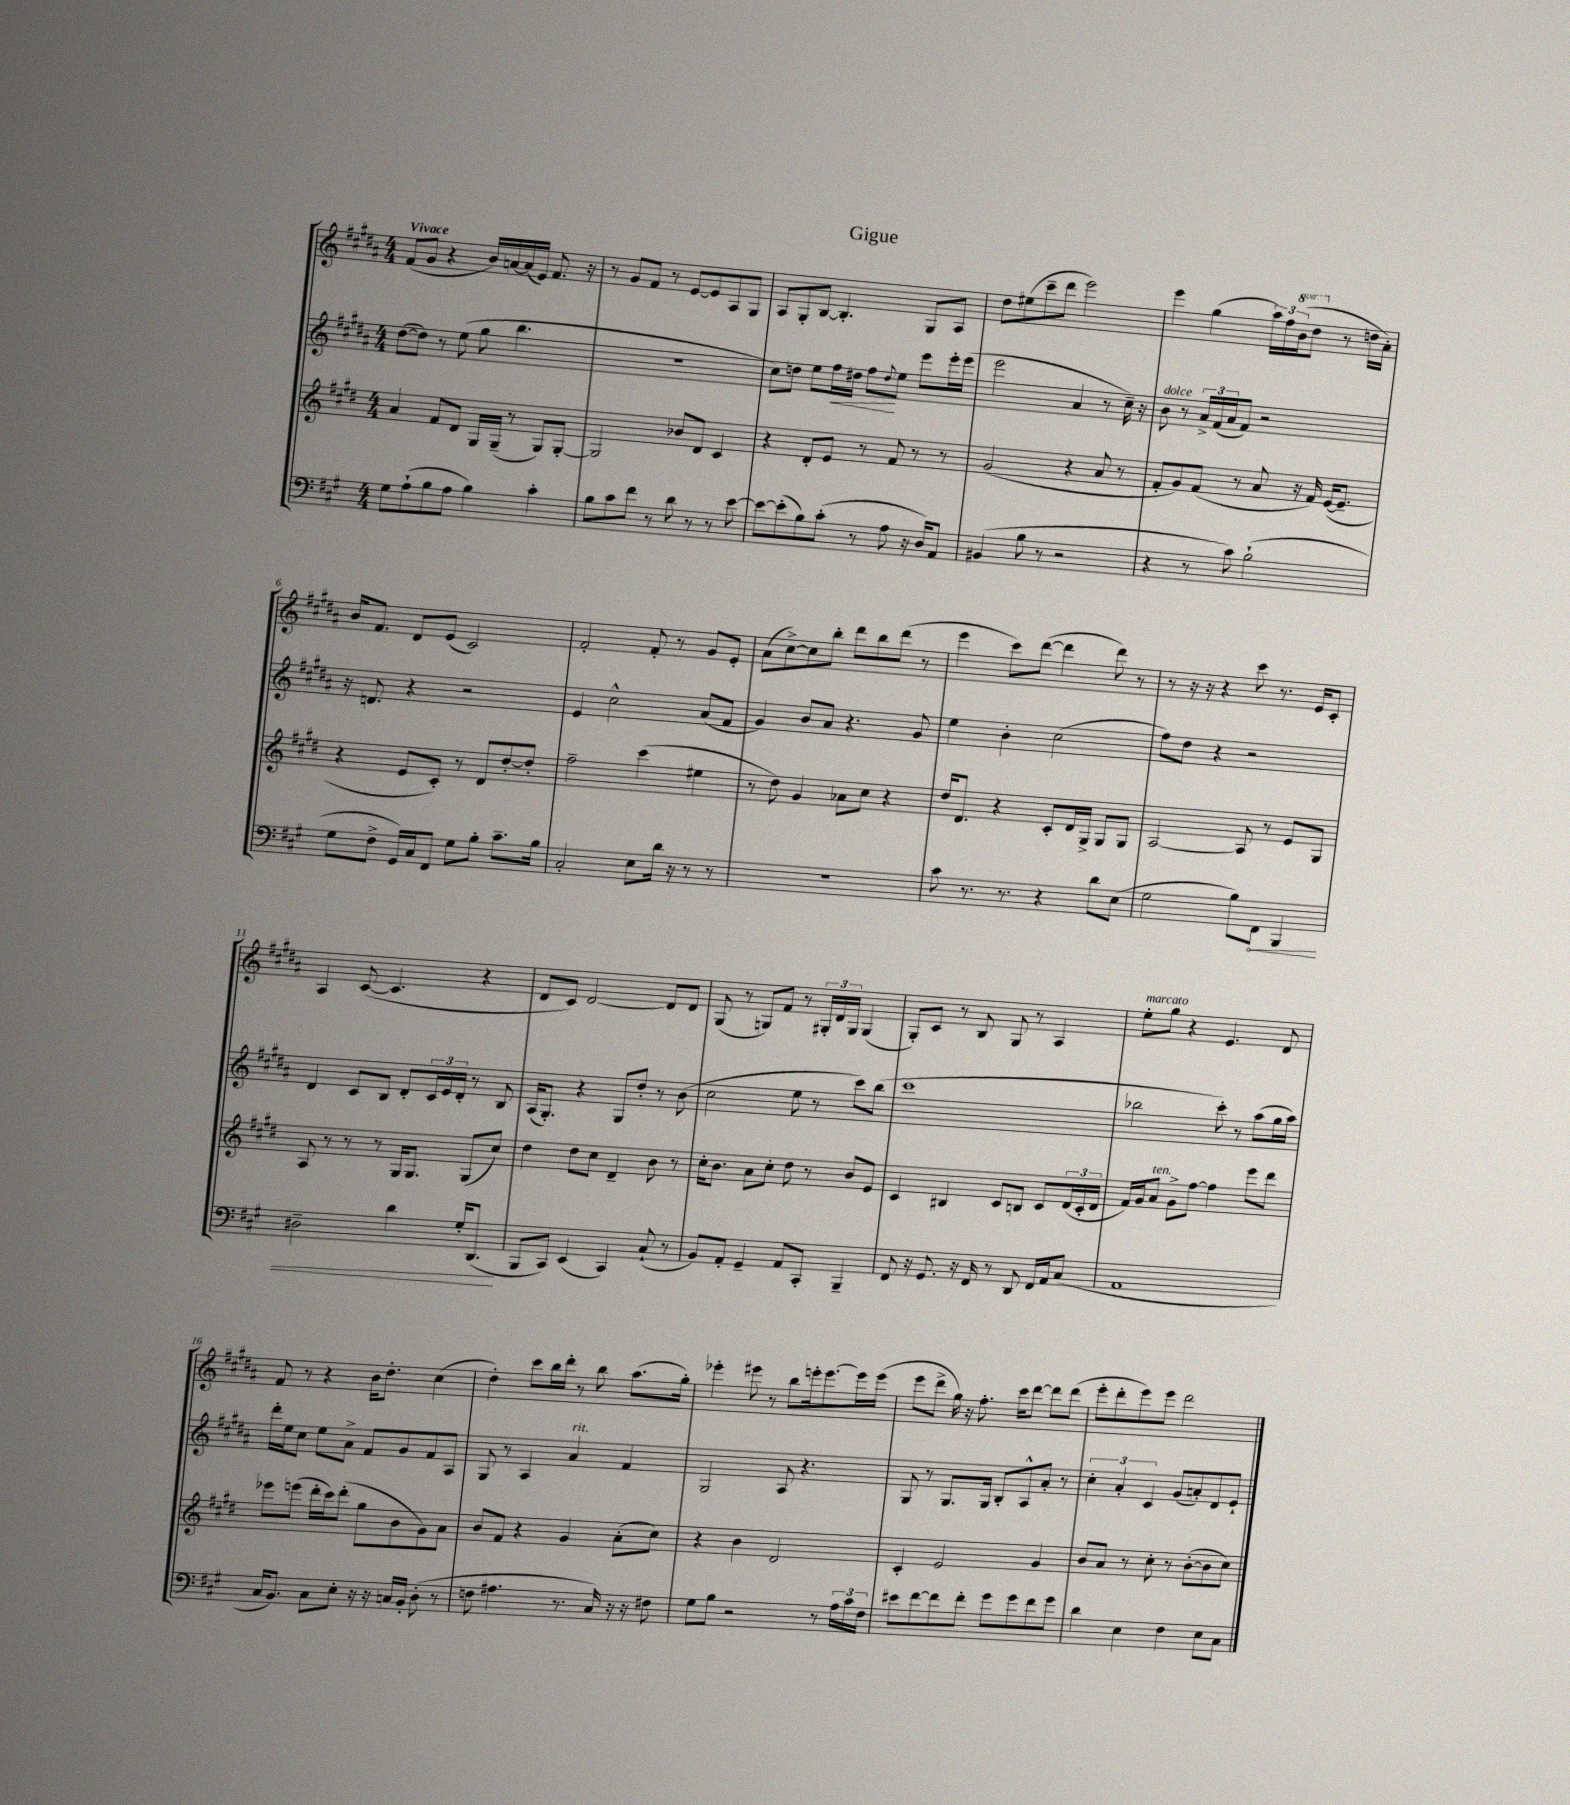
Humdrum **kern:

**kern	**kern	**kern	**kern
*staff4	*staff3	*staff2	*staff1
*clefF4	*clefG2	*clefG2	*clefG2
*k[f#c#g#]	*k[f#c#g#d#]	*k[f#c#g#d#a#]	*k[f#c#g#d#a#]
*M4/4	*M4/4	*M4/4	*M4/4
8G#	4a	([8dd#	(8f#
(8A`	.	8dd#])	8g#
8B	8f#	8r	4r
8A	8d#	(8ee	.
4B)	16G#	8gg#	16b)
.	(16G#~	.	[16a
.	8r	4.bb	(16a]
.	.	.	16e)
4c#'	8G#)	.	8.f#
.	[8G#'	.	.
.	.	.	16r
=	=	=	=
8B	2G#]	1r	8r
8c#	.	.	8g#
8f#	.	.	8f#
8r	.	.	8r
8d	8b-	.	[8e
8r	8d#	.	8e]
8r	4c#	.	8A#
[8e	.	.	8G#
=	=	=	=
8e_	4r	8cc#)	8A#
(8e']	.	8dd	8G#'
8B)	8d#'	8ee	[8B
(8c#'	8e	16ff#	4.B']
.	.	16dd#	.
8r	8r	8ff#	.
.	.	8qqdd#	.
8A	8f#	8ee	.
16r	8r	8eee	8G#
16D)	.	.	.
8AA	8r	16eee'	8A#
.	.	(16eee	.
=	=	=	=
(4BB#	(2g#	2eee	8dd#
.	.	.	(8ee#
8B	.	.	8ccc#~
8r	.	.	8ddd#
2r	4r	4a#	2eee)
.	8a	8r	.
.	8r	16cc#~)	.
.	.	16r	.
=	=	=	=
4r	8f#'	8b	4eee
.	8g#)	8r	.
8r	(8f#	24a#^	(4gg#
.	.	(24f#	.
.	.	24a#	.
8c#)	8r	8f#)	.
(2B`	8a	2r	24aa#)
.	.	.	24ff#
.	.	.	(24bb
.	16r	.	8ddd#
.	16f#)	.	.
.	([16e	.	8r
.	8.e~]	.	.
.	.	.	16dd
.	.	.	16a#')
=	=	=	=
8G#	4r	16r	16b
.	.	8.d	8.f#
8F#^	.	.	.
16GG#)	8e	4r	8d#
16C#	.	.	.
8FF#	8c#')	.	(8e
8G#	8r	2r	2c#)
8B'	8d#	.	.
8.c#~	[8dd#'	.	.
.	8dd#']	.	.
16B	.	.	.
=	=	=	=
2C#'	2ff#~	4e	2f#'
.	.	2cc#^^	.
8E	(4ccc#	.	8f#'
16d	.	.	8r
16r	.	.	.
8r	4ee#	(8a#	8g#
8r	.	8f#	8e'
=	=	=	=
1r	8r	4g#)	(8a#
.	8dd#)	.	[8cc#^)
.	4g#	8b	8cc#]
.	.	8a#	8bb'
.	8a-	4.r	8ddd#
.	8cc#	.	8bb
.	4r	.	(8ddd#
.	.	8g#	8r
=	=	=	=
8c#	16dd#	4ee	4eee
.	8.d#	.	.
8.r	.	.	.
.	4r	4b'	8ccc#)
8.r	.	.	.
.	.	.	([8ddd#
4r	8c#'	(2cc#	4ddd#]
.	16d#	.	.
.	16G#^	.	.
8d	8G#	.	8ddd#)
(8E	8G#	.	8r
=	=	=	=
2G#	[2A	8ff#)	8r
.	.	8dd#	16r
.	.	.	16r
.	.	4r	4r
8B)	8A]	2r	8ccc#
8FF#	8r	.	8.r
4BBB	8e	.	.
.	.	.	16e
.	8G#	.	8c#'
=	=	=	=
2D#~	8A	4d#	4A#
.	8r	.	.
.	8r	8c#	([8c#
.	8r	8B	4.c#]
4d	16G#	8d#'	.
.	8.G#	.	.
.	.	24c#	.
.	.	24e	.
.	.	24d#'	.
16G#'	(8G#	8r	4r
(8.DD	.	.	.
.	8cc#)	8B	.
=	=	=	=
8BBB	4dd#	(16A#	8d#
.	.	8.G#')	.
8CC#)	.	.	8c#)
(4EE	8dd#	4r	[2d#
.	8cc#	.	.
4CC#)	4d#~	8G#	.
.	.	8dd#'	.
(8C#`	8b	8r	8d#]
8r	8r	(8b	8d#
=	=	=	=
8BB)	16cc#'	2cc#	(8G#
.	8.b	.	.
8AA'	.	.	8r
4GG#~	8a	.	8G)
.	8cc#'	.	8f#
8AA	8dd#	8ee	8r
8CC#'	8r	8r	24G#'
.	.	.	24d#
.	.	.	24G#
4BBB~	8b	8ccc#)	(4G#
.	8e	(8bb	.
=	=	=	=
8FF#	4c#	1ccc#	8G#')
16r	.	.	8c#
8.GG#	.	.	.
.	4B#	.	8r
16r	.	.	8B
16FF#	.	.	.
8r	8c#	.	8G#
8DD	8B	.	8r
16FF#	8c#	.	4A#
16AA	.	.	.
(8C#	(24d#	.	.
.	24c#'	.	.
.	24d#	.	.
=	=	=	=
1AA	16f#)	2bb-	8ee'
.	16g#	.	.
.	8a	.	8gg#
.	8g#^	.	4r
.	[8ff#	.	.
.	4ff#]	8ccc#')	4.e
.	.	8r	.
.	8eee	(8aa#	.
.	8ddd#	16gg#	8d#
.	.	16aa#)	.
=	=	=	=
16C#	8eee-	16ddd#'	8f#
8.BB)	.	16ee	.
.	(8eee	8cc#	8r
8C#	16ddd#'	8ee	4r
.	16ccc#)	.	.
8E'	(8ddd#'	8a#^	.
16r	8gg#	8f#	16b
16r	.	.	8.dd#'
16C	8b	8g#	.
16BB'	.	.	.
(8D'	8g#)	8f#	(4cc#
8r	8a	8A#	.
=	=	=	=
8F	8b	8G#	4dd#')
4.A#	8f#	8r	.
.	4r	4A#	8ccc#
.	.	.	16bb
.	.	.	16ddd#'
8.r	4g#	4a#	8r
.	.	.	8bb
16C#)	.	.	.
16r	(8a'	4f#	(8.aa#
16r	.	.	.
8F#	8cc#)	.	.
.	.	.	16gg#')
=	=	=	=
8G#	4r	2G#	4eee-'
8B	.	.	.
2r	4b	.	8eee#
.	.	.	8r
.	2d#	8A#	8bb
.	.	4.r	16eee'
.	.	.	[8.eee
8r	.	.	.
24A	.	.	16eee]
24c#	.	.	.
.	.	.	(16eee
24F#	.	.	.
=	=	=	=
8e#	4c#'	8G#	8eee
[8f#	.	8r	8ddd#^
8f#]	2e	8.G#	16gg#)
.	.	.	16r
8f#'	.	.	8.ff#'
.	.	16G#	.
8g#	.	8B'	.
.	.	.	16ccc#
8g#	.	8A#^^	[8ddd#
8f#	4g#	8a#'	8ddd#]
8g#	.	8r	(8ddd#
=	=	=	=
4d	8b	6cc#'	8eee'
.	8a	.	8ddd#'
.	.	6a#'	.
4E	8r	.	8eee)
.	.	6c#	.
.	8cc#'	.	8eee
4F#	8r	(8g#	2ddd#
.	([8b'	8a')	.
8E	8b]	8d#	.
8C#	8cc#)	8e`	.
==	==	==	==
*-	*-	*-	*-
